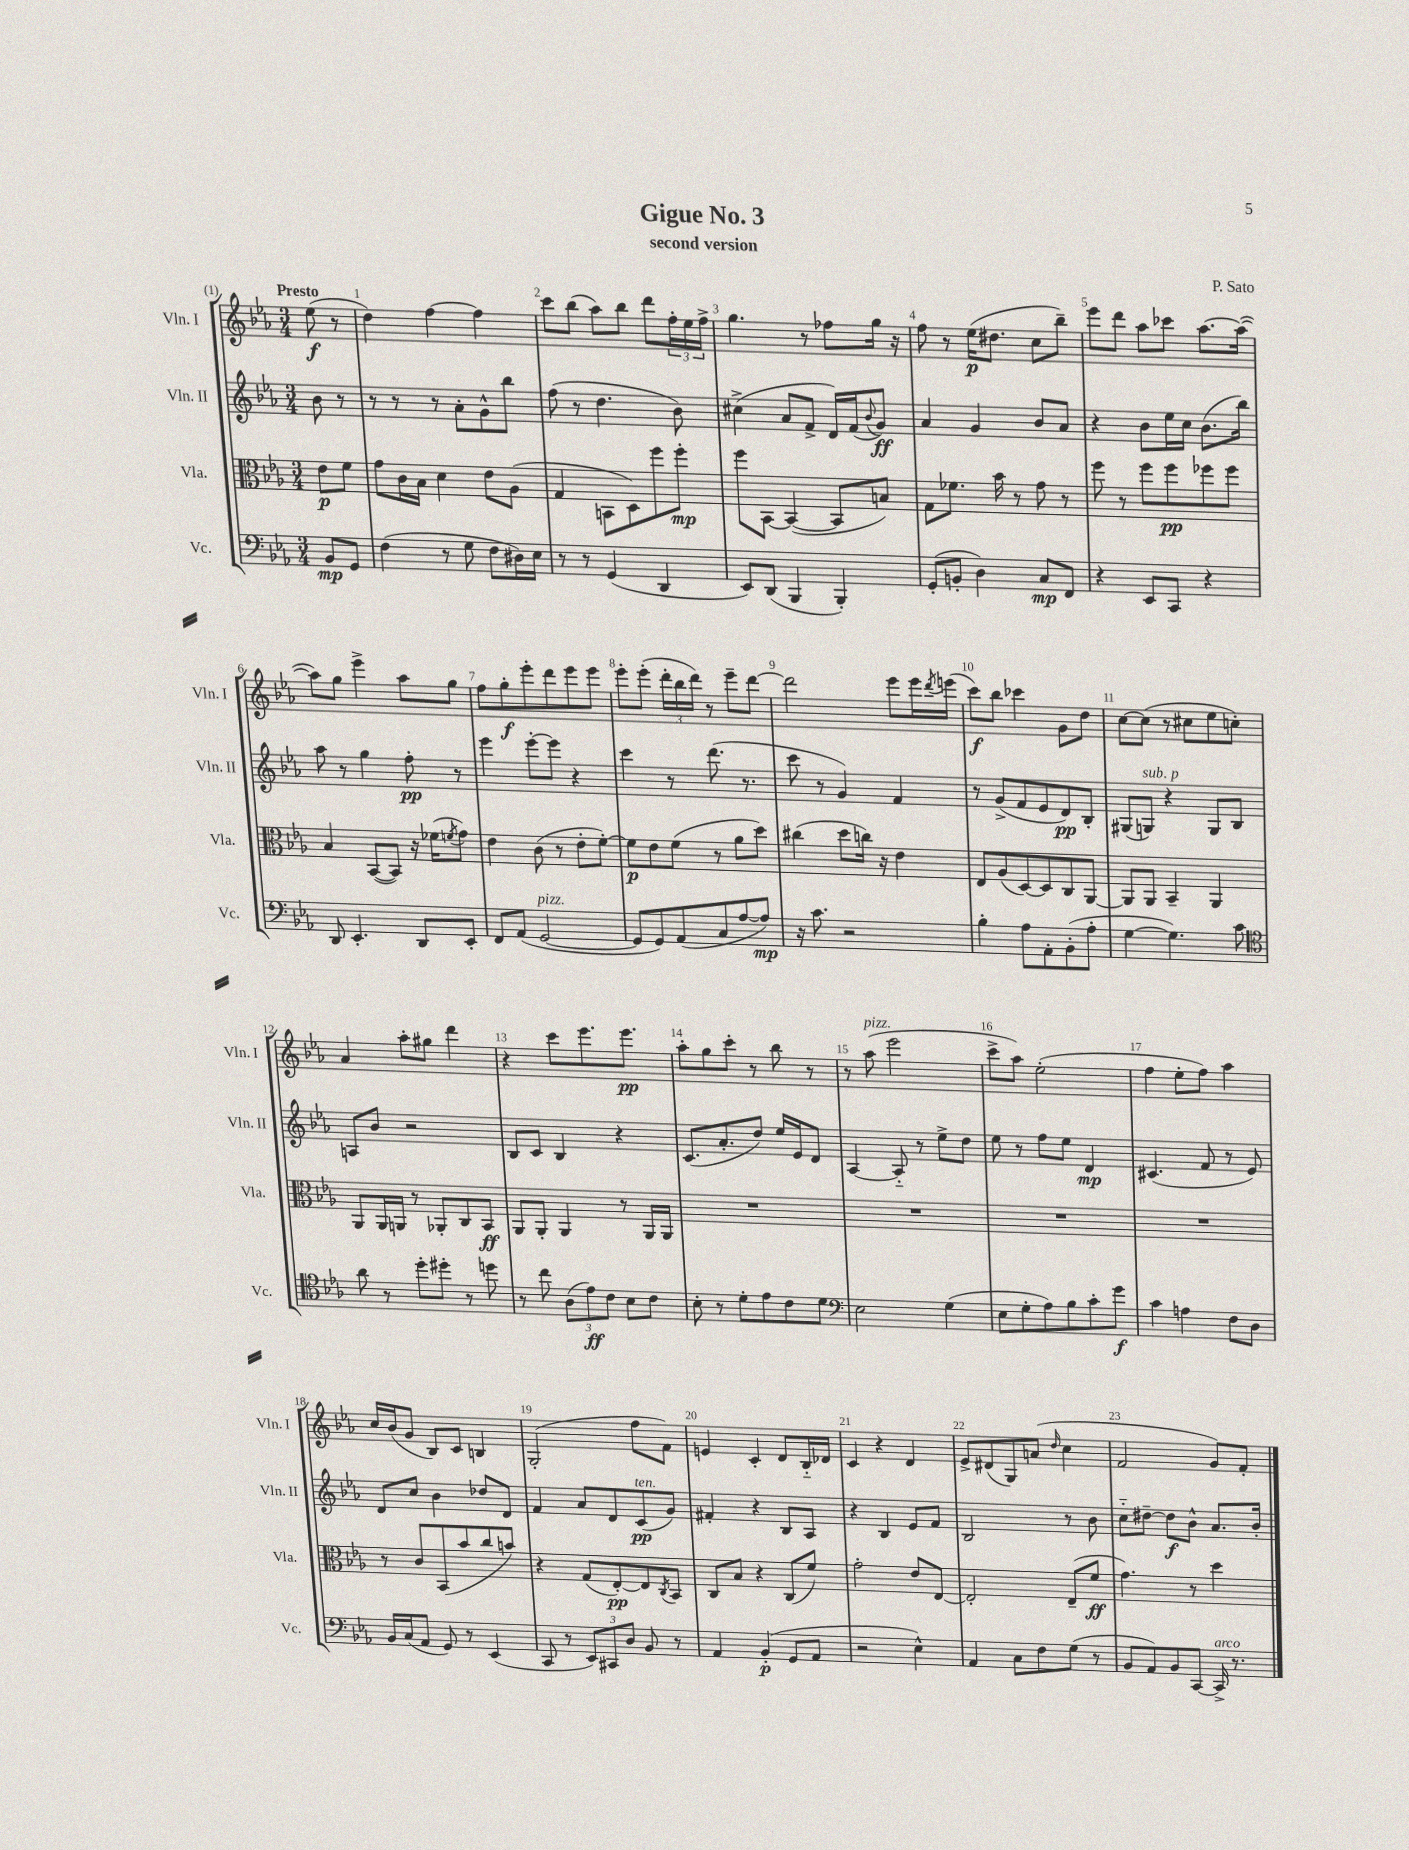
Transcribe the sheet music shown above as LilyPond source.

\header { title = "Gigue No. 3" composer = "P. Sato" subtitle = "second version" }
<<
\new StaffGroup <<
\new Staff = "s0" \with { instrumentName = "Vln. I" shortInstrumentName = "Vln. I" } {
    \clef treble \key ees \major \numericTimeSignature \time 3/4 \partial 4 \tempo "Presto"
    ees''8\f( r8 |
    d''4) f''4~ f''4 |
    c'''8 bes''8( aes''8) bes''8 d'''8 \tuplet 3/2 { f''16-. ees''16 f''16-> } |
    g''4. r8 fes''8 g''16 r16 |
    f''8 r8 ees''16\p( dis''8. c''8 bes''8--) |
    ees'''8 d'''8 aes''8 ces'''8 aes''8.~ aes''16~( |
    aes''8) g''8 ees'''4-> aes''8 g''8 |
    f''8 g''8-.\f ees'''8-. d'''8 ees'''8 ees'''8 |
    ees'''8-. ees'''8-.( \tuplet 3/2 { d'''16-. bes''16 d'''16) } r8 ees'''8-- d'''8~ |
    d'''2 ees'''8 ees'''16 \acciaccatura { d'''8 } e'''16( |
    c'''8\f) bes''8 ces'''4 g'8 d''8 |
    c''8~ c''8( r8 cis''8 ees''8 c''8-.) |
    aes'4 aes''8-. gis''8 d'''4 |
    r4 c'''8 ees'''8. ees'''8.\pp |
    aes''8-. g''8 c'''8-. r8 bes''8 r8 |
    r8 aes''8^\markup { \italic "pizz." }( ees'''2 |
    c'''8-> aes''8) ees''2-.( |
    f''4 ees''8-. f''8) aes''4 |
    c''16 bes'16( g'8 bes8) c'8 b4 |
    g2-.( f''8 f'8) |
    e'4 c'4-. d'8 bes16-_ des'16 |
    c'4 r4 d'4 |
    ees'8-> dis'8( g8) a'8( \grace { d''16 } c''4 |
    f'2 g'8) f'8-. \bar "|." |
}
\new Staff = "s1" \with { instrumentName = "Vln. II" shortInstrumentName = "Vln. II" } {
    \clef treble \key ees \major \numericTimeSignature \time 3/4 \partial 4
    bes'8 r8 |
    r8 r8 r8 aes'8-. g'8-^ bes''8 |
    f''8( r8 d''4. bes'8) |
    cis''4->( aes'8 f'8-> d'16) f'16( \appoggiatura { bes'8 } g'8\ff) |
    aes'4 g'4 bes'8 aes'8 |
    r4 bes'8 ees''16 c''16 bes'8.( bes''16) |
    aes''8 r8 g''4 f''8-.\pp r8 |
    ees'''4 ees'''8~-. ees'''8 r4 |
    c'''4 r8 d'''8.( r8. |
    c'''8 r8 g'4) f'4 |
    r8 g'8->( f'8 ees'8 d'8\pp) bes8-. |
    gis8( g8^\markup { \italic "sub. p" }) r4 g8 bes8 |
    a8 bes'8 r2 |
    bes8 c'8 bes4 r4 |
    c'8.( aes'8.-. d''8) ees''16 ees'16 d'8 |
    aes4~ aes8-_ r8 ees''8-> d''8 |
    ees''8 r8 f''8 ees''8 d'4\mp |
    cis'4.( f'8 r8 ees'8) |
    d'8 c''8 bes'4 des''8 d'8 |
    f'4 aes'8 d'8 c'8\pp^\markup { \italic "ten." }( g'8) |
    fis'4-. r4 bes8 aes8 |
    r4 bes4 ees'8 f'8 |
    bes2 r8 bes'8 |
    c''8-_ dis''8~-- dis''8\f bes'8-^ aes'8. bes'16-. \bar "|." |
}
\new Staff = "s2" \with { instrumentName = "Vla." shortInstrumentName = "Vla." } {
    \clef alto \key ees \major \numericTimeSignature \time 3/4 \partial 4
    ees'8\p f'8 |
    g'8 c'16 bes16 d'4 ees'8 aes8( |
    g4 b,8 d8) f''8 f''8-.\mp |
    f''8 bes,8~ bes,4~( bes,8 b8) |
    g8 fes'8. bes'16 r8 g'8 r8 |
    f''8 r8 f''8 f''8\pp fes''8 fes''8 |
    bes4 bes,8~( bes,8) r16 fes'16( \acciaccatura { f'8 } g'8) |
    ees'4 c'8( r8 ees'8-. f'8~-.) |
    f'8\p ees'8 f'8( r8 aes'8 d''8) |
    cis''4( d''8 c''16) r16 ees'4 |
    ees8 aes8( d8~) d8 c8 aes,8~ |
    aes,8 aes,8 bes,4-- aes,4 |
    aes,8 aes,16 a,16 r8 aes,8-. c8 bes,8\ff |
    aes,8 aes,8-. aes,4 r8 aes,16 aes,16 |
    R2. |
    R2. |
    R2. |
    R2. |
    r8 c'8 bes,8( bes'8 c''8 b'8) |
    r4 g8( ees8~-.\pp) ees8 \acciaccatura { c8 } bes,8 |
    c8 bes8 r4 c8( f'8) |
    g'2-. ees'8 ees8~ |
    ees2-. ees8--( f'8\ff |
    g'4.) r8 d''4 \bar "|." |
}
\new Staff = "s3" \with { instrumentName = "Vc." shortInstrumentName = "Vc." } {
    \clef bass \key ees \major \numericTimeSignature \time 3/4 \partial 4
    bes,8\mp g,8 |
    f4( r8 g8 f8 dis16) ees16 |
    r8 r8 g,4( d,4 |
    ees,8) d,8( bes,,4 bes,,4-.) |
    g,8-.( b,8-. d4) c8\mp f,8 |
    r4 ees,8 c,8 r4 |
    d,8 ees,4.-. d,8 ees,8-. |
    f,8 aes,8( g,2~^\markup { \italic "pizz." } |
    g,8 g,8) aes,8( c8 aes8~ aes8\mp) |
    r16 c'8. r2 |
    bes4-. aes8 aes,8-. bes,8-.( aes8-. |
    g4~ g4.) c'8 |
    \clef tenor aes'8 r8 d''8-. dis''8-. r8 d''8 |
    r8 c''8 \tuplet 3/2 { aes8( ees'8\ff) c'8 } bes8 c'8 |
    bes8-. r8 d'8-. ees'8 c'8 d'8 |
    \clef bass ees2 g4( |
    ees8 g8-. aes8) bes8 c'8-. g'8\f |
    c'4 a4 f8 d8 |
    bes,16 c16( aes,8 g,8) r8 ees,4( |
    c,8 r8 \tuplet 3/2 { ees,8) cis,8 d8 } bes,8 r8 |
    aes,4 bes,4-.\p( g,8 aes,8 |
    r2 ees4-^) |
    aes,4 c8 f8 g8( r8 |
    bes,8 aes,8) bes,8 c,8~ c,16->^\markup { \italic "arco" } r8. \bar "|." |
}
>>
>>
\layout { \context { \Score \override BarNumber.break-visibility = ##(#f #t #t) barNumberVisibility = #all-bar-numbers-visible } }
